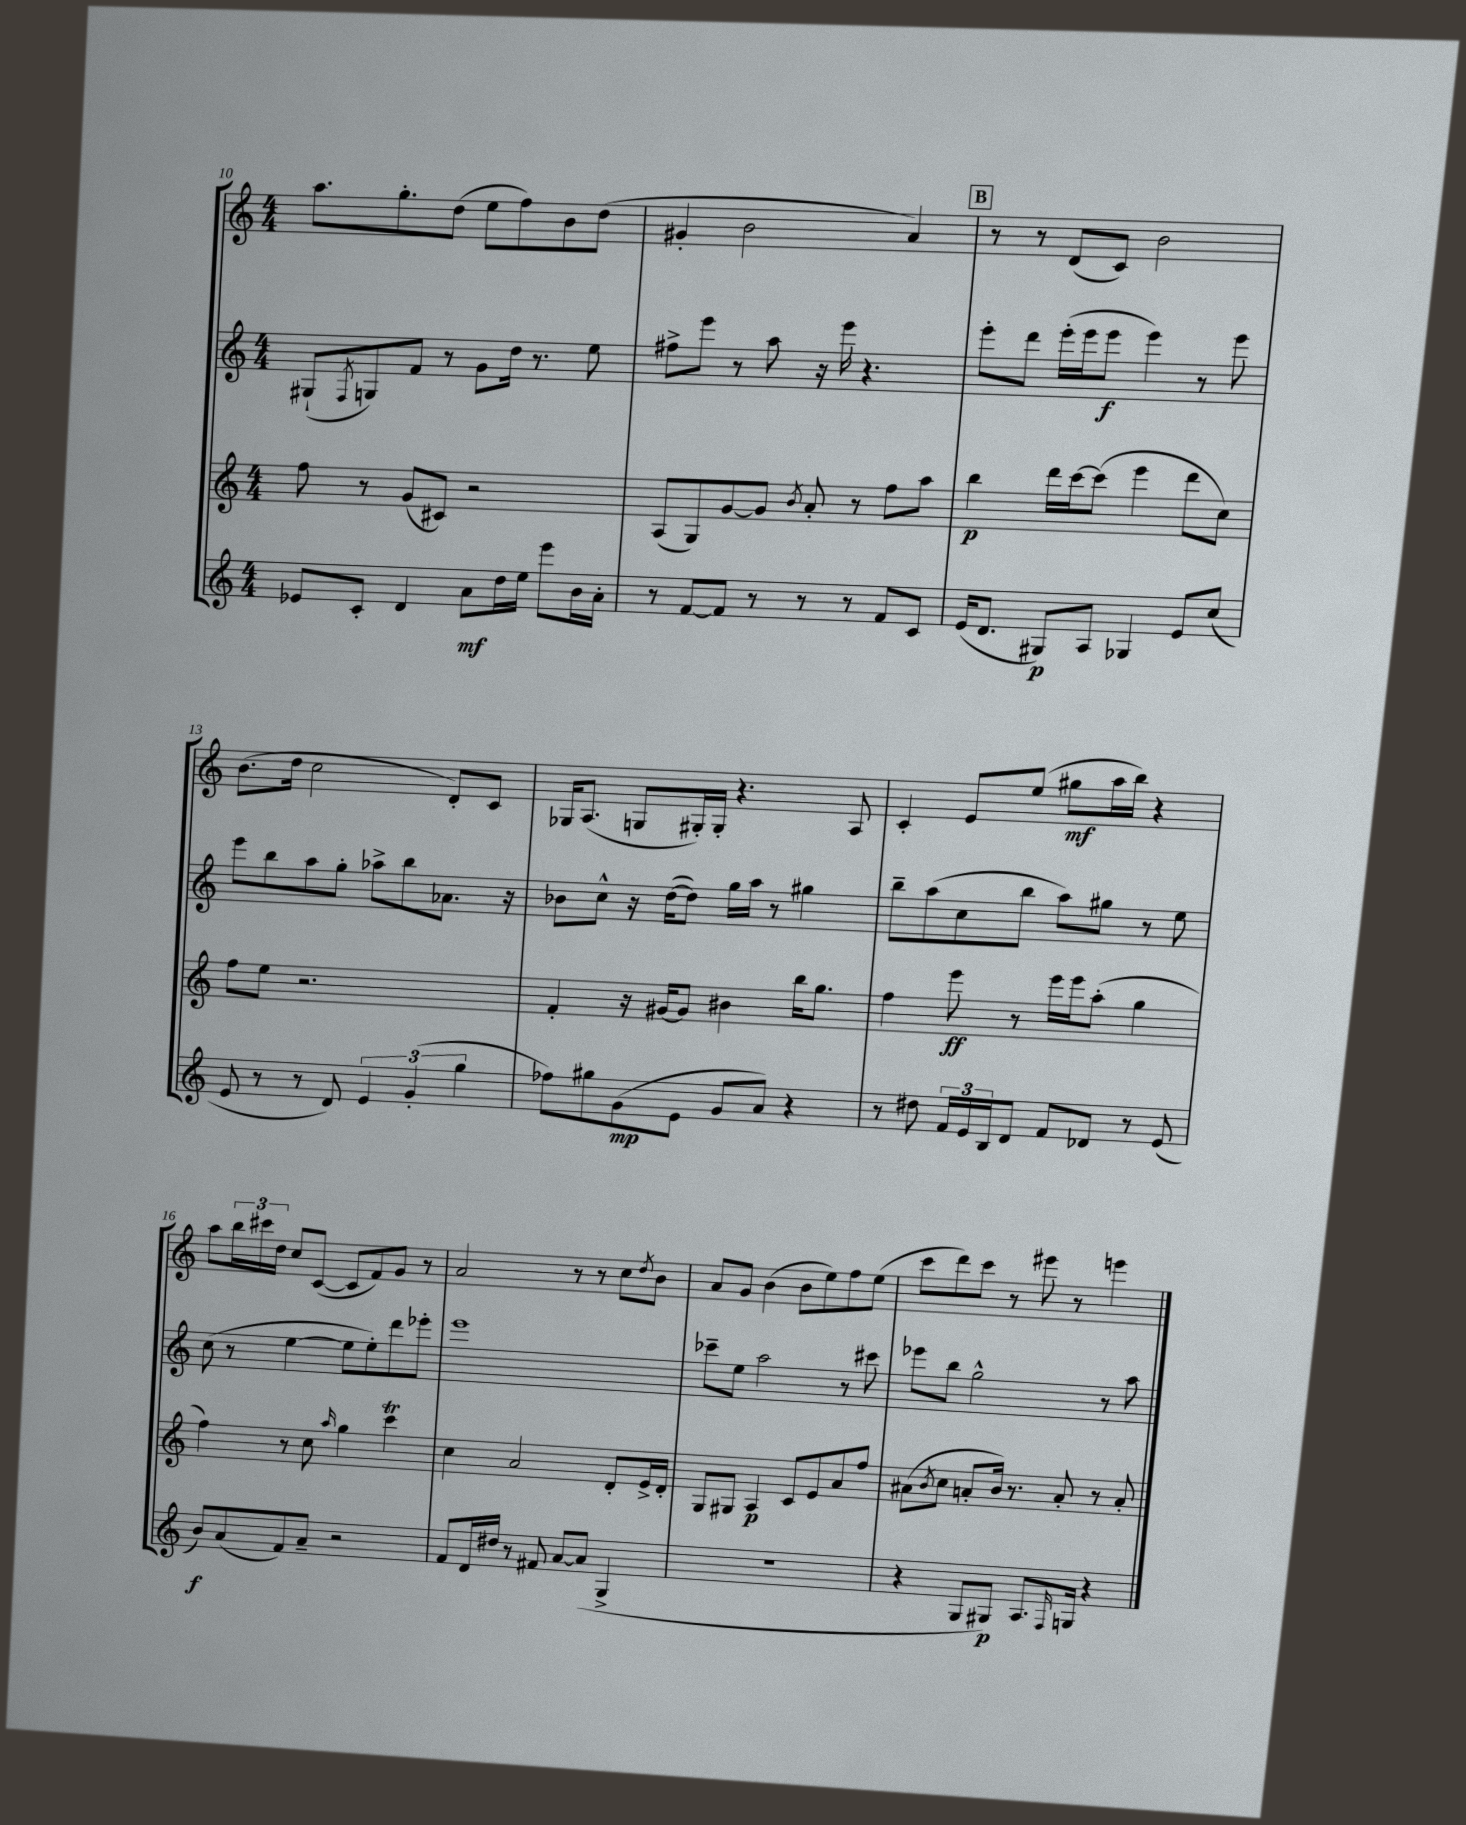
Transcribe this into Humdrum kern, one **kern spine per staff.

**kern	**kern	**kern	**kern
*staff4	*staff3	*staff2	*staff1
*clefG2	*clefG2	*clefG2	*clefG2
*k[]	*k[]	*k[]	*k[]
*M4/4	*M4/4	*M4/4	*M4/4
8e-	8ff	(8G#`	8.aa
.	.	8qF	.
8c'	8r	8G)	.
.	.	.	8.gg'
4d	(8g	8f	.
.	8c#)	8r	(8dd
8a	2r	8g	8ee
16dd	.	16dd	8ff)
16ee	.	8.r	.
8eee	.	.	8b
16b	.	8ee	(8dd
16a'	.	.	.
=	=	=	=
8r	(8A	8ff#^	4g#'
[8f	8G)	8eee	.
8f]	[8g	8r	2b
8r	8g]	8aa	.
.	8qb	.	.
8r	8a'	16r	.
.	.	16eee	.
8r	8r	4.r	.
8f	8ff	.	4a)
8c	8aa	.	.
=	=	=	=
(16e	4bb	8eee'	8r
8.d	.	.	.
.	.	8ddd	8r
8G#)	16ddd	(16eee'	(8d
.	[16ccc	16eee	.
8A	(8ccc]	8eee	8c)
4G-	4eee	4eee)	2b
8e	8ddd	8r	.
(8cc	8cc)	8eee	.
=	=	=	=
8e	8ff	8eee	(8.b
8r	8ee	8bb	.
.	.	.	16dd
8r	2.r	8aa	2cc
8d)	.	8gg'	.
6e	.	8aa-^	.
.	.	8bb	.
(6g'	.	.	.
.	.	8.a-	8d')
6gg	.	.	.
.	.	.	8c
.	.	16r	.
=	=	=	=
8ff-)	4f'	8b-	16G-
.	.	.	(8.A
8gg#	.	8cc^^	.
(8g	16r	16r	8G
.	[16g#	([16dd	.
8e	8g#]	8dd])	16G#')
.	.	.	16G#'
8g	4b#	16gg	4.r
.	.	16aa	.
8a)	.	8r	.
4r	16bb	4gg#	.
.	8.gg	.	.
.	.	.	8A
=	=	=	=
8r	4ff	8bb~	4c'
8dd#	.	(8aa	.
24f	8eee	8cc	8e
24e	.	.	.
24B	.	.	.
8d	8r	8bb	(8ee
8f	16eee	8aa)	8gg#
.	16eee	.	.
8d-	(8aa'	8gg#	16aa
.	.	.	16bb)
8r	4gg	8r	4r
(8e	.	8ee	.
=	=	=	=
8b)	4ff)	(8cc	8aa
(8a	.	8r	24bb
.	.	.	24ccc#
.	.	.	24dd
8f)	8r	[4ee	8cc
8a~	8cc	.	([8c
.	16qqaa	.	.
2r	4gg	8ee]	8c]
.	.	8ee')	8f)
.	4ccc	8ddd	8g
.	.	8eee-'	8r
=	=	=	=
8f	4cc	1eee	2a
16d	.	.	.
16dd#	.	.	.
8r	2a	.	.
8f#	.	.	.
[8a	.	.	8r
(8a]	.	.	8r
4G^	8d'	.	8cc
.	.	.	8qdd
.	16e^	.	8b
.	16d'	.	.
=	=	=	=
1r	8G	8ccc-~	8a
.	8G#	8ee	8g
.	4A	2aa	(4b
.	8c	.	8b
.	8e	.	8ee)
.	8a	8r	8ff
.	8ff	8ccc#	(8ee
=	=	=	=
4r	(8a#	8eee-	8ccc
.	8qb	.	.
.	8cc	8bb	8ddd)
8G	8a'	2gg^^	8ccc
8G#)	16b)	.	8r
.	8.r	.	.
8.A	.	.	8eee#
.	8a'	.	8r
16qqF	.	.	.
16G	.	.	.
4r	8r	8r	4eee
.	8a'	8aa	.
==	==	==	==
*-	*-	*-	*-
